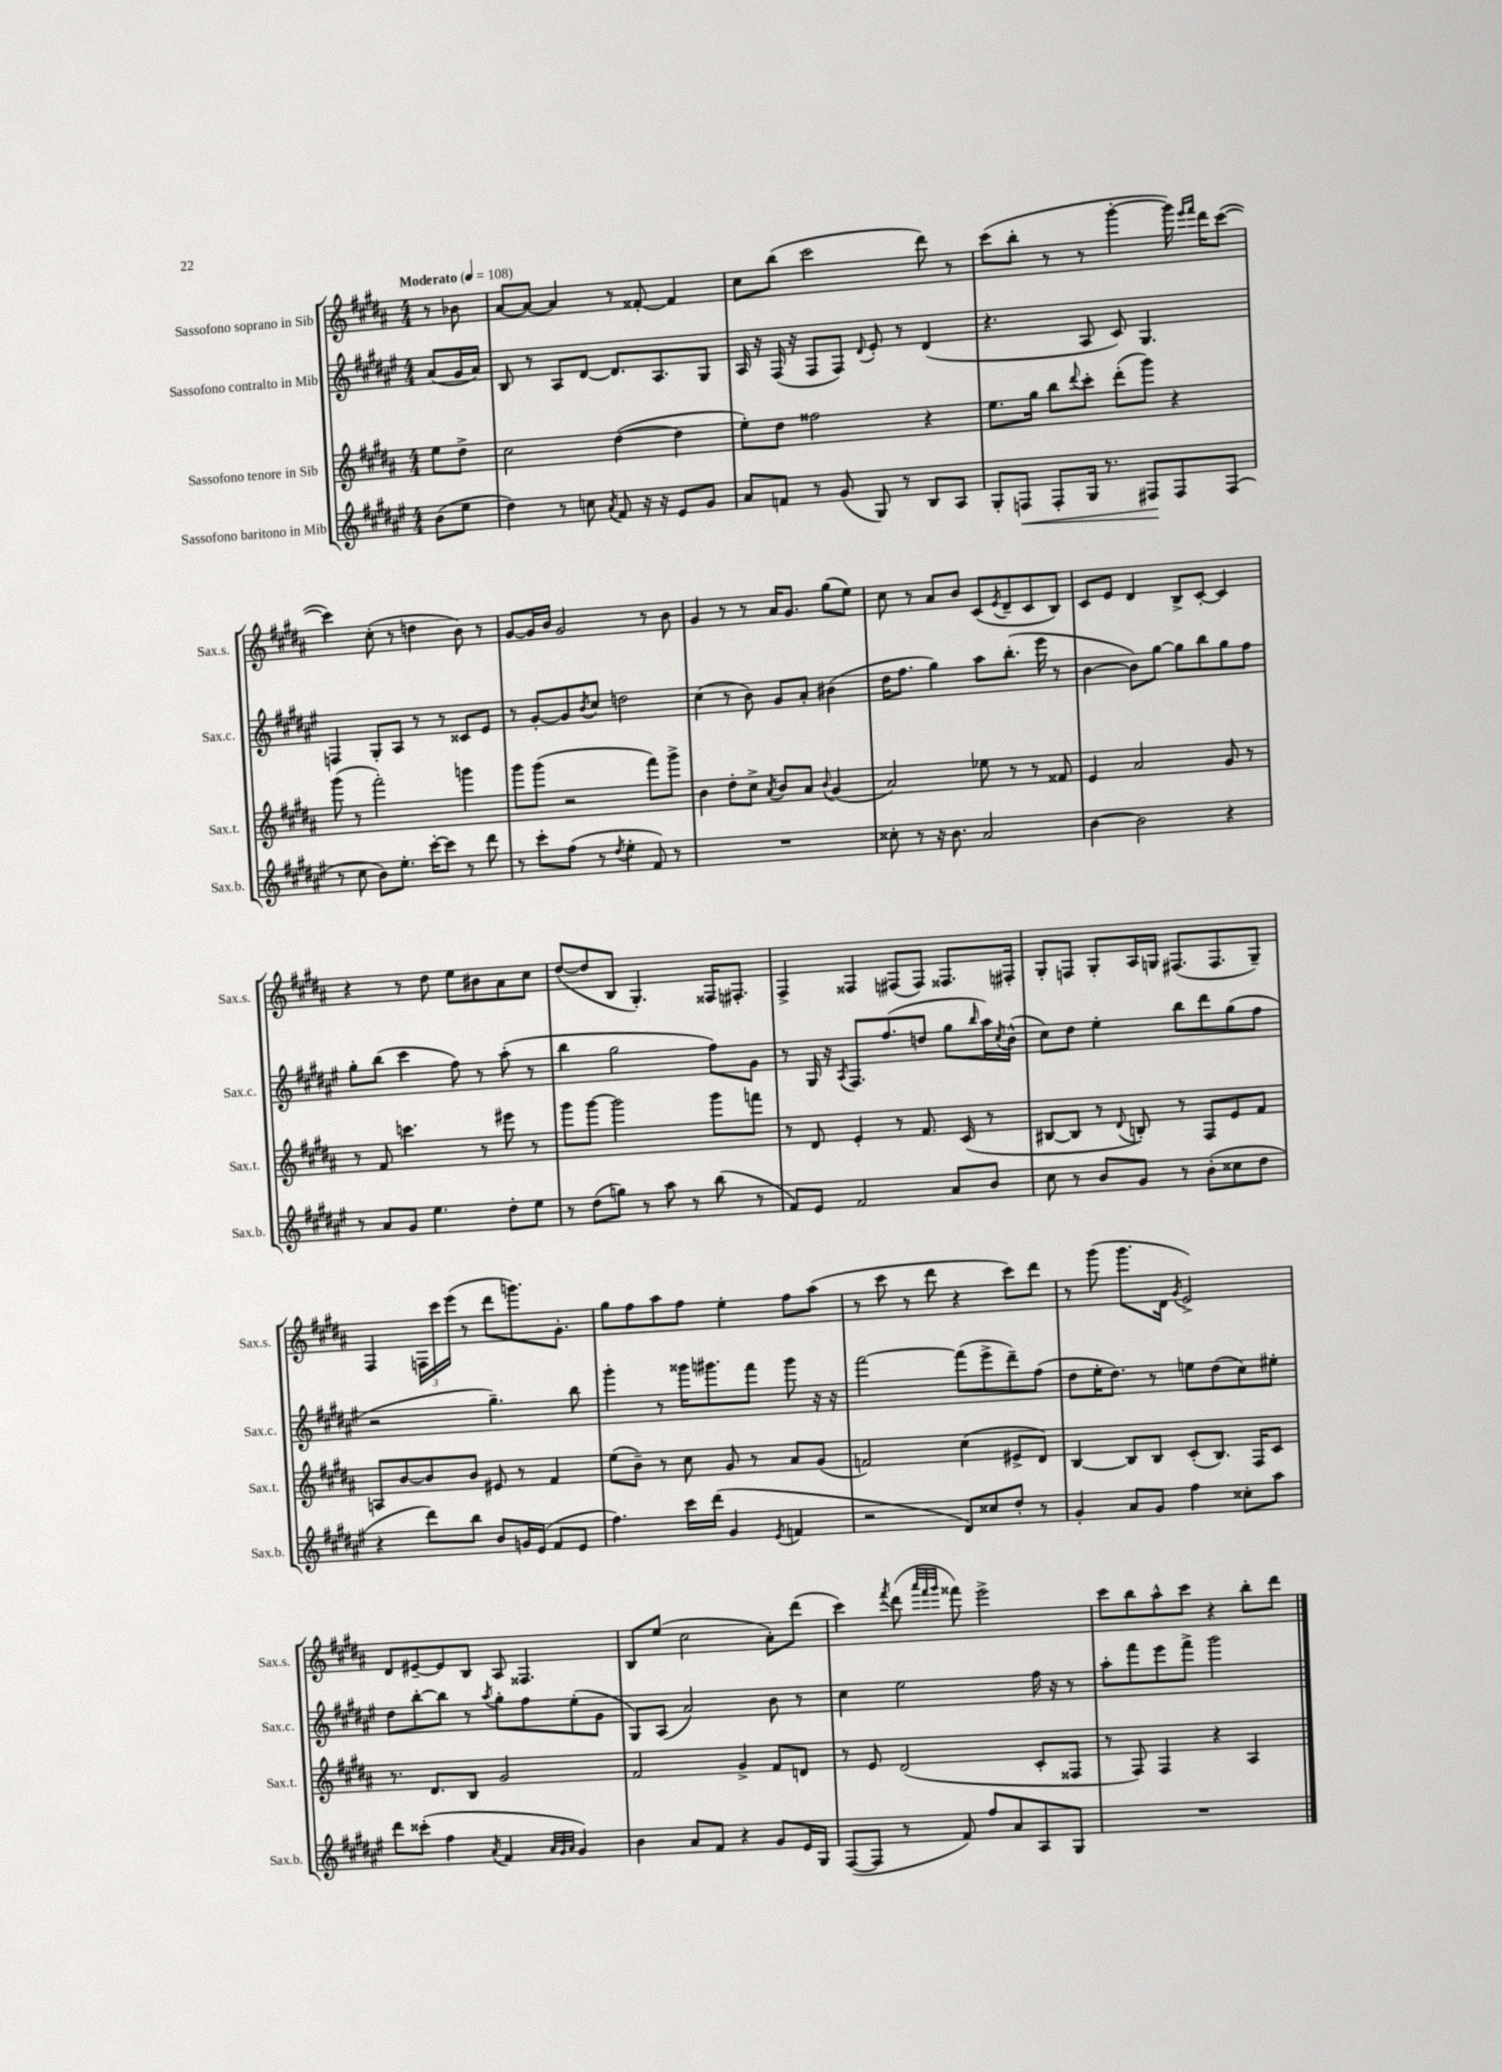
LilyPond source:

<<
\new StaffGroup <<
\new Staff = "s0" \with { instrumentName = "Sassofono soprano in Sib" shortInstrumentName = "Sax.s." } {
    \clef treble \key b \major \numericTimeSignature \time 4/4 \partial 4 \tempo "Moderato" 4 = 108
    r8 bes'8 |
    ais'8~ ais'8~ ais'4 r8 fisis'8~-. fisis'4 |
    cis''8 b''8( cis'''2 dis'''8) r8 |
    cis'''8( b''8-. r8 r8 gis'''4~-. gis'''16) \grace { e'''16 fis'''16 } dis'''16 cis'''8~( |
    cis'''4) cis''8-.( r8 d''4 b'8) r8 |
    gis'8~ gis'16 b'16 gis'2 r8 b'8 |
    gis'4 r8 r8 ais'16 gis'8. gis''8( e''8) |
    cis''8 r8 ais'8 b'8 cis'8( \acciaccatura { e'8 } dis'8-- cis'8 b8) |
    cis'8 e'8 dis'4 b8-> cis'8~-. cis'4 |
    r4 r8 dis''8 e''8 bis'8 ais'8 cis''8 |
    dis''8~( dis''8 b8 gis4.-.) fisis16 fis8.-. |
    fis4-> fisis4 fis8( fis8) fisis8. fis16-. |
    gis8-. f8 gis8-. ais16 g16 fis8.( fis8. g8--) |
    fis4 \tuplet 3/2 { f16 cis'''16 e'''16( } r8 dis'''8 g'''8.) gis'8.-. |
    gis''8 fis''8 ais''8 fis''8 e''4-. fis''8 ais''8( |
    r8 cis'''8 r8 dis'''8 r4 cis'''8) dis'''8 |
    r8 gis'''8( gis'''8. dis'16 \acciaccatura { gis'8 } e'2->) |
    dis'8 eis'8~-- eis'8 b8 ais8 fisis4. |
    b8 e''8( cis''2 ais'8-.) dis'''8( |
    cis'''4) \acciaccatura { fis'''8 } dis'''8( \grace { ais'''32 fis'''32 gis'''32 } fisis'''8) e'''2-> |
    cis'''8 b''8 ais''8-^ cis'''8 r4 b''8-. dis'''8 \bar "|." |
}
\new Staff = "s1" \with { instrumentName = "Sassofono contralto in Mib" shortInstrumentName = "Sax.c." } {
    \clef treble \key fis \major \numericTimeSignature \time 4/4 \partial 4
    ais'8( gis'16 ais'16) |
    b8 r8 ais8 dis'8~ dis'8. ais8. gis8 |
    ais16 r16 fis16( r16 fis8 fis8) \appoggiatura { dis'8 } eis'8-. r8 dis'4( |
    r4. ais8 cis'8) gis4. |
    f4 gis8-. ais8 r8 r8 cisis'8 eis'8 |
    r8 gis'8~-. gis'8 \acciaccatura { b'8 } cis''8 d''2 |
    cis''4( r8 b'8) gis'8 ais'8-. bis'4( |
    dis''16 fis''8. gis''4) ais''8 b''8.-.( eis'''16 r8 |
    b'4~ b'8) gis''8~ gis''8 b''8 gis''8 fis''8 |
    gis''8-. b''8( cis'''4 fis''8) r8 ais''8-.( r8 |
    b''4 gis''2 fis''8) gis'8 |
    r8 gis16 r16 \acciaccatura { ais8 } fis8. fis''8.( d''8 gis''8 \grace { b''16 } ais''16) \acciaccatura { cis''8 } b'16-^( |
    cis''8) dis''8 eis''4-. b''8 dis'''8 gis''8( fis''8 |
    r2 gis''4.--) b''8 |
    gis'''4-. r8 gisis'''16 gis'''8. fis'''8 gis'''8 r16 r16 |
    fis'''2~ fis'''8( eis'''8-> dis'''8--) fis''8( |
    dis''8 eis''16-. dis''8.) r8 e''8 dis''8( cis''8) eis''8-. |
    dis''8 b''8~-. b''8 r8 \acciaccatura { ais''8 } gis''8-. fis''8 eis''8-.( gis'8 |
    gis8) ais8( ais'2) b'8 r8 |
    cis''4 eis''2 fis''16 r16 r8 |
    ais''8-. fis'''8 eis'''8 fis'''8-> gis'''2 \bar "|." |
}
\new Staff = "s2" \with { instrumentName = "Sassofono tenore in Sib" shortInstrumentName = "Sax.t." } {
    \clef treble \key b \major \numericTimeSignature \time 4/4 \partial 4
    e''8 dis''8-> |
    cis''2 dis''4~( dis''4 |
    e''8-.) dis''8 fisis''2 r4 |
    e''8. gis''16 b''8 \appoggiatura { dis'''8 } cis'''8-. dis'''8-.( gis'''8) r4 |
    gis'''8( r8 fis'''2-.) g'''4 |
    gis'''8 gis'''8( r2 fis'''8) gis'''8-> |
    b'4 dis''8-. cis''8-> \acciaccatura { ais'8 } b'8 ais'8 \appoggiatura { b'8 } gis'4( |
    ais'2) ees''8 r8 r8 fisis'8 |
    e'4 ais'2 gis'8 r8 |
    r8 fis'8 c'''4. r8 eis'''8 r8 |
    gis'''8 gis'''8~ gis'''2 gis'''8 f'''8 |
    r8 dis'8 e'4-. r8 fis'8. cis'16( r8 |
    bis8~ bis8 r8 \appoggiatura { dis'8 } b8-.) r8 fis8 e'8 fis'8 |
    a8 b'8~ b'8 b'8 eis'8 r8 fis'4 |
    e''8( b'8--) r8 cis''8 gis'8 r8 ais'8 gis'8( |
    f'2) cis''4( eis'8-> dis'8) |
    b4~ b8 b8 cis'8-.( b8.) fis16 cis'8 |
    r8. dis'8. b8 gis'2 |
    fis'2 gis'4-> fis'8 d'8 |
    r8 e'8 dis'2( cis'8-. fisis8 |
    r8 fis8) fis4 r4 ais4 \bar "|." |
}
\new Staff = "s3" \with { instrumentName = "Sassofono baritono in Mib" shortInstrumentName = "Sax.b." } {
    \clef treble \key fis \major \numericTimeSignature \time 4/4 \partial 4
    b'8( eis''8 |
    dis''4) r8 c''8 \acciaccatura { ais'8 } fis'8 r16 r16 eis'8 gis'8 |
    ais'8 f'8 r8 gis'8( gis8) r8 b8 ais8 |
    gis8-. f8\< f8-. gis16 r8. fis8\! fis8 fis8( |
    r8 cis''8 b'8) eis''8.-. cis'''16~-. cis'''8 r8 dis'''8 |
    r8 cis'''8-. fis''8( r8 \acciaccatura { dis''8 } eis''4-. fis'8) r8 |
    R1 |
    cisis''8-. r8 r16 b'8. ais'2 |
    b'4~ b'2 r4 |
    r8 ais'8 gis'8 eis''4. dis''8-. eis''8 |
    r8 dis''8( g''8) r8 ais''8 r8 b''8( r8 |
    fis'8) eis'8 fis'2 ais'8 b'8 |
    cis''8 r8 b'8 gis'8 r8 b'8-.( cisis''8 dis''8 |
    r4 dis'''8) b''8 b'8 g'16 eis'16( fis'8 eis'8 |
    fis''4.) cis'''16 dis'''16( gis'4 \acciaccatura { eis'8 } f'4 |
    r2 dis'8) cisis''8 dis''8-. r8 |
    gis'4-. ais'8 gis'8 fis''4 cisis''8-. ais''8 |
    dis'''8 cisis'''8-.( fis''4 \acciaccatura { ais'8 } fis'4 \grace { ais'32 gis'32 ais'32 } gis'4) |
    b'4 ais'8 fis'8 r4 gis'8 eis'16 gis16 |
    fis8~( fis8 r8 fis'8) fis''8 ais'8 ais8 gis8 |
    R1 \bar "|." |
}
>>
>>
\layout { \context { \Score \remove "Bar_number_engraver" } }
